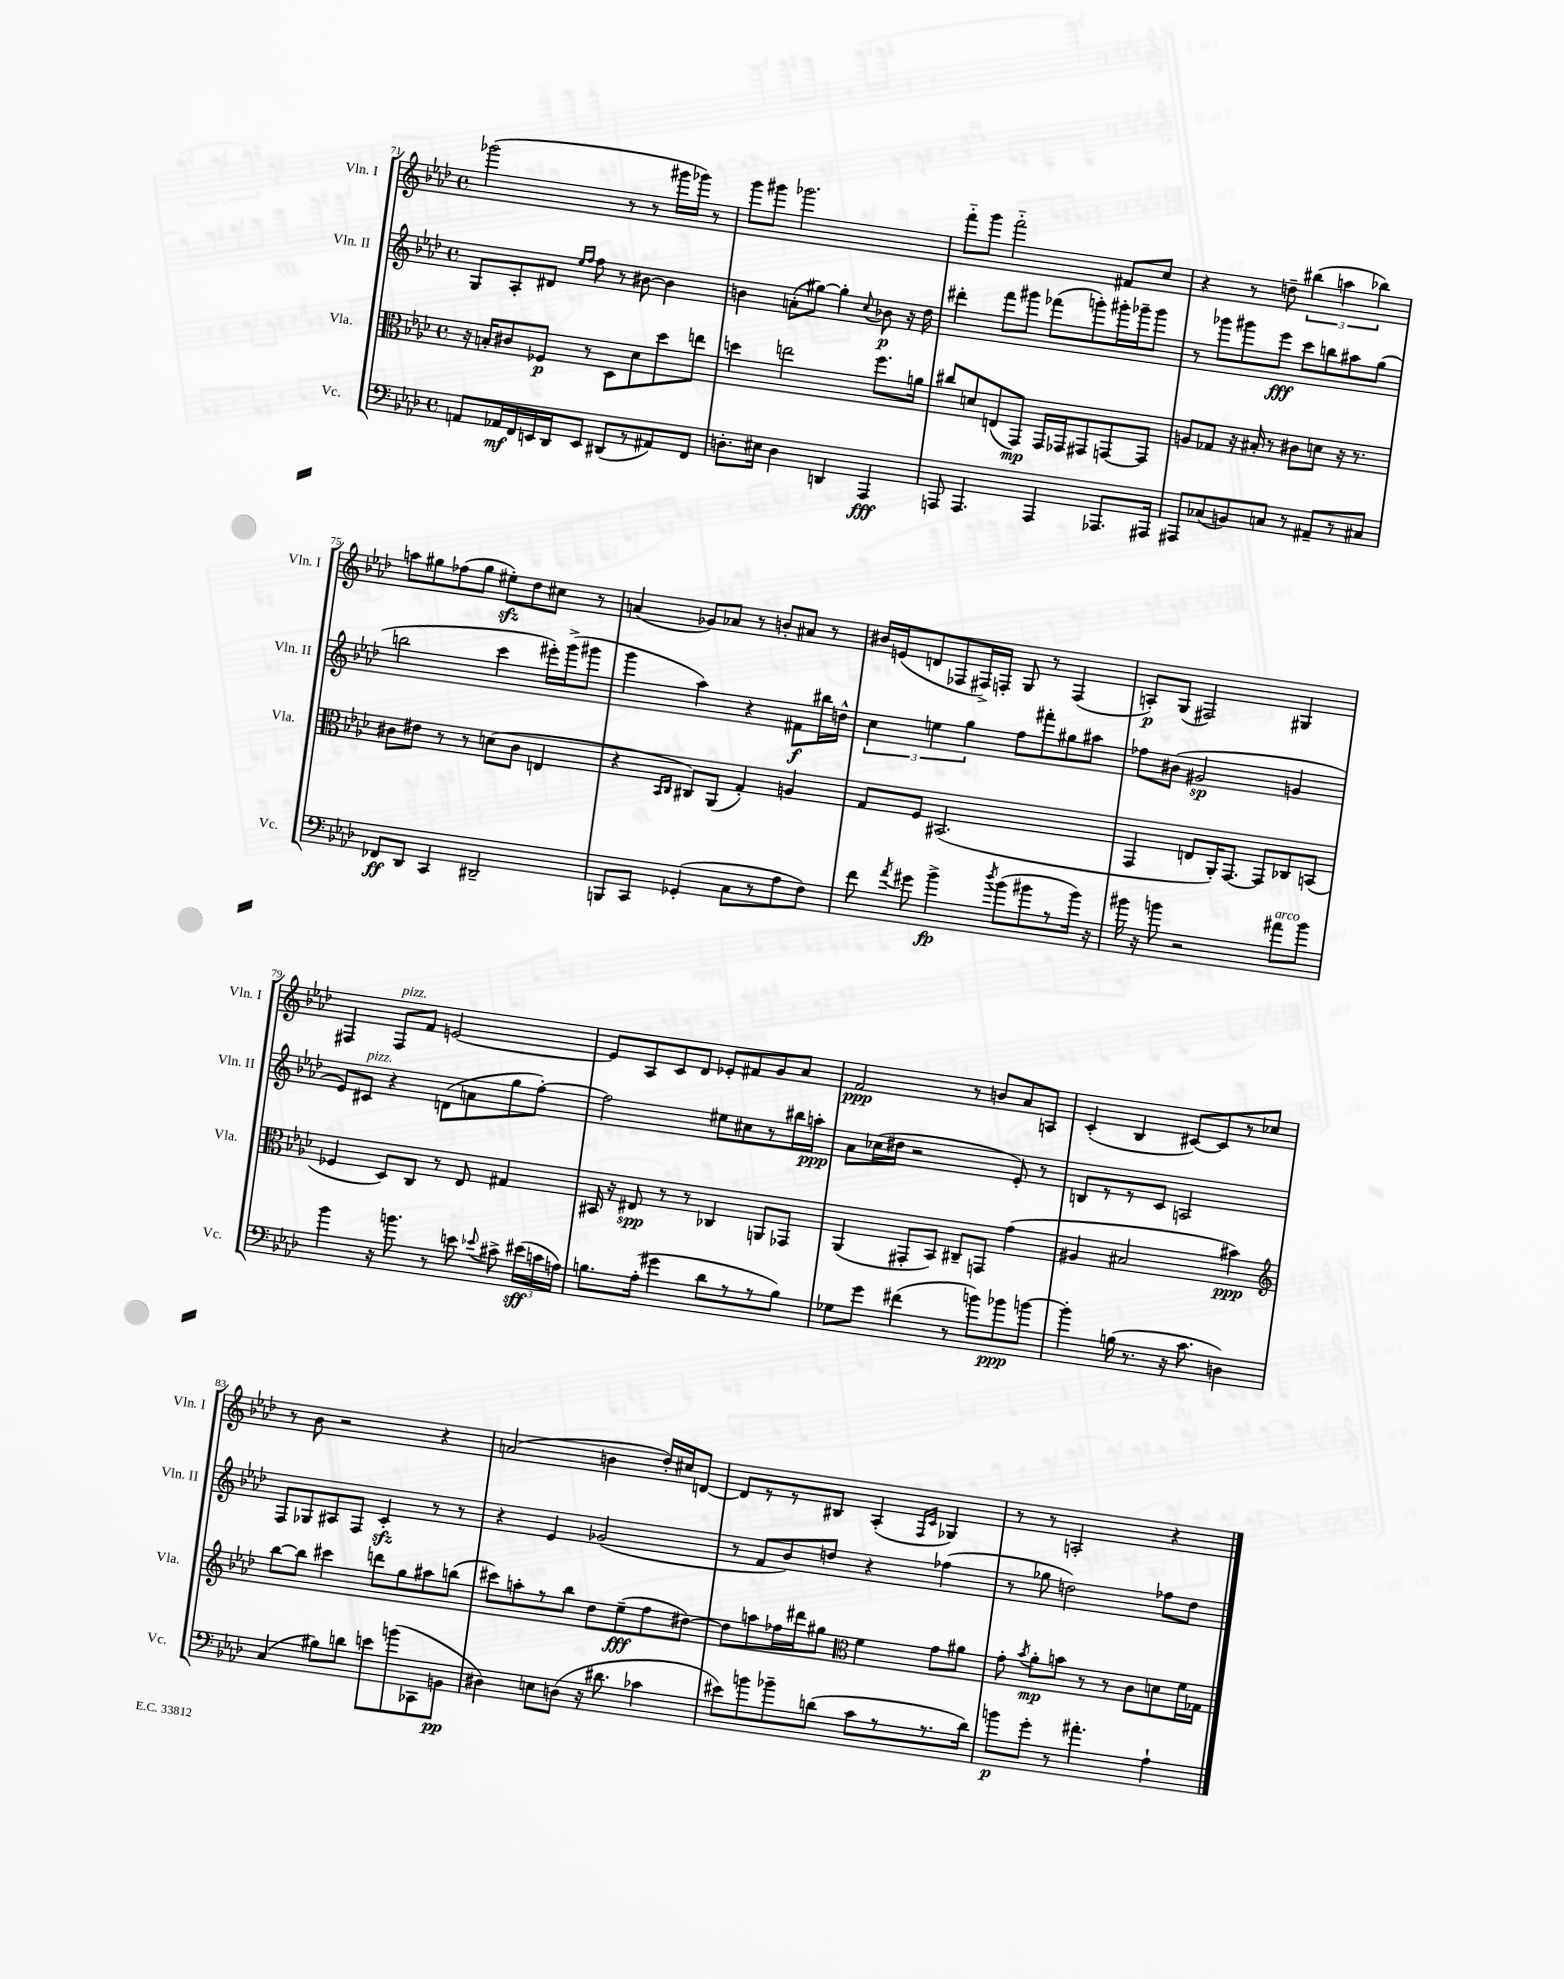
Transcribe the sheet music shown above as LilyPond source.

<<
\new StaffGroup <<
\new Staff = "s0" \with { instrumentName = "Vln. I" shortInstrumentName = "Vln. I" } {
    \clef treble \key aes \major \defaultTimeSignature \time 4/4
    \autoBeamOff ges'''2( r8 r8 gis'''16[ ges'''16]) r8 |
    g'''8[ gis'''8] ges'''2. |
    f'''8[-_ g'''8] f'''2-_ fis'8[ c''8] |
    r4 r8 d''8-- \tuplet 3/2 { bis''4( a''4 bes''4) } |
    a''8[ gis''8 fes''8( gis''8] eis''8[-.\sfz) des''8 cis''8] r8 |
    a'4( ges'8[) aes'8] r8 b'8[-. ais'8] r8 |
    bis'16[ e'16( d'8 fes8 fis16->) f16]-. g8 r8 f4( |
    a8[-.\p) g8]( fis2) gis4 |
    fis4 fis8[^\markup { \italic "pizz." } f'8] e'2~ |
    e'8[ aes8 c'8 des'8] ees'8[-. fis'8 g'8 aes'8] |
    f'2\ppp r8 b'8[ aes'8 a8] |
    c'4-.( bes4 cis'8[~) cis'8 r8 ces''8] |
    r8 bes'8 r2 r4 |
    a'2( b'4 des''16[-.) cis''16 d'8]~ |
    d'8[ r8 r8 bis8] aes4-.( \grace { f16[ c'16] } ges4) |
    r8 r8 a2-. r4 \bar "|." |
}
\new Staff = "s1" \with { instrumentName = "Vln. II" shortInstrumentName = "Vln. II" } {
    \clef treble \key aes \major \defaultTimeSignature \time 4/4
    \autoBeamOff g8[ aes8-. dis'8] \grace { ees''16[ f''16] } f''8 r8 bis'8~ bis'4 |
    b'4 a'8[-.( gis''8]~) gis''4-. \appoggiatura { c''8 } bes'8\p r16 des''16 |
    dis'''4-. f'''8[ gis'''8] fes'''8[( g'''8-.) gis'''16-. ges'''16-- ges'''8] |
    r8 ges'''8[ gis'''8 ees'''8]\fff c'''8[ b''8 ais''8 g''8]( |
    b''2 c'''4 eis'''16[-.) g'''16->( gis'''8] |
    g'''4 aes''4) r4 fis'8[\f bis''16 d''16]-^ |
    \tuplet 3/2 { c''4 e''4 g''4 } f''8[ fis'''8-. gis''8 ais''8] |
    fes''8[ bis'8]( gis'2\sp g'4 |
    ees'8[) cis'8]^\markup { \italic "pizz." } r4 d'8[( a'8 g''8 f''8]~-.) |
    f''2 eis''8[ cis''8 r8 bis''16 a''16]-.\ppp |
    aes'8[ ces''16( dis''16] r2 ees'8-.) r8 |
    b8[ r8 r8 c'8] a2 |
    f8[ ges8 ais8 f8] c'4-.\sfz r8 r8 |
    r4 ees'4 ges'2( |
    r8 f'8[ bes'8) d''8] r4 fes''4( |
    r8 ges''8 d''2) fes''8[ d''8] \bar "|." |
}
\new Staff = "s2" \with { instrumentName = "Vla." shortInstrumentName = "Vla." } {
    \clef alto \key aes \major \defaultTimeSignature \time 4/4
    \autoBeamOff r16 b16[-. cis'8 fes8]\p r8 des8[ des'8 des''8 e''8] |
    d''4 e''2 f''8.[ a'16] |
    cis''8[ d'8 e8( g,8]\mp) g,16[ ges,16 gis,8 g,8~ g,8] |
    a8[ ges8] r16 bis16-. r8 cis'8[ d'8] r16 r8. |
    cis'8[ eis'8] r8 r8 d'8[( cis'8] e4 |
    r4 \grace { bes,16[ c16] } cis8[) aes,8]( g4-.) a4 |
    g8[ f8] bis,2.( |
    g,4 e8[ aes,16-.) g,8.]~ g,8[ ces8 b,8]( |
    fes4 des8[) c8] r8 ees8 gis4 |
    bis,16 r16 eis8\spp r8 r8 ces4 a,8[ ges,8] |
    aes,4( gis,8[-. bes,8]) cis8[-- g,8] g'4( |
    ais4 bis2 bis'4\ppp) |
    \clef treble bes''8[~ bes''8] cis'''4 d'''8[ g''8 ais''8 b''8]( |
    cis'''8[) a''8-. r8 bes''8] des''8[ ees''8--\fff( f''8 dis''8]~) |
    dis''8[ a''8 fes''16 dis'''16 gis''8] \clef alto f'4 g'8[ ais'8] |
    g'8-. \acciaccatura { bes'8 } aes'8[-.\mp b'8] r8 r8 c'8[ d'8 f'16 ges16] \bar "|." |
}
\new Staff = "s3" \with { instrumentName = "Vc." shortInstrumentName = "Vc." } {
    \clef bass \key aes \major \defaultTimeSignature \time 4/4
    \autoBeamOff a,8[ aes,16\mf f,16 e,16 des,16 e,8] dis,8[( r8 ais,8) f,8] |
    d8.[-. eis16] d4 d,4 aes,,4\fff |
    a,,8 a,,4. a,,4 aes,,8.[ ais,,16] |
    ais,,8[ ces8( b,8) c8] r8 ais,8[-- r8 cis8] |
    fes,8[\ff des,8] c,4 dis,2-- |
    b,,8[ c,8] ges,4-.( c8[ r8 aes8 f8]) |
    f'8 \acciaccatura { aes'8 } gis'8 bes'4->\fp \acciaccatura { des''8 } bes'8[( bis'8 r8 bis'16]) r16 |
    bis'16 r16 b'8 r2 ais'8[^\markup { \italic "arco" } b'8] |
    bes'4 r16 b'8. r8 e'8 \appoggiatura { ees'8 } cis'8-> \tuplet 3/2 { eis'16[\sff( c'16 a16]) } |
    b8.[ aes16]-.( gis'4 des'8[ r8 r8 b8]) |
    ges8[ g'8] fis'4( r8 b'8[) bes'8\ppp b'8]~ |
    b'4-. b16( r8. r16 c'8. d4) |
    c4( bis8[) d'8] e'8[ b'8( ces,8 b,8]\pp |
    dis4) e8[ d8]( r16 dis'8. ces'4 |
    eis'8[) b'8 bes'8-- d'8]( c'8[ r8 r8. d'16]) |
    b'8[\p g'8]-. r8 ais'4.-. aes4-! \bar "|." |
}
>>
>>
\layout { \context { \Score currentBarNumber = #71 } }
